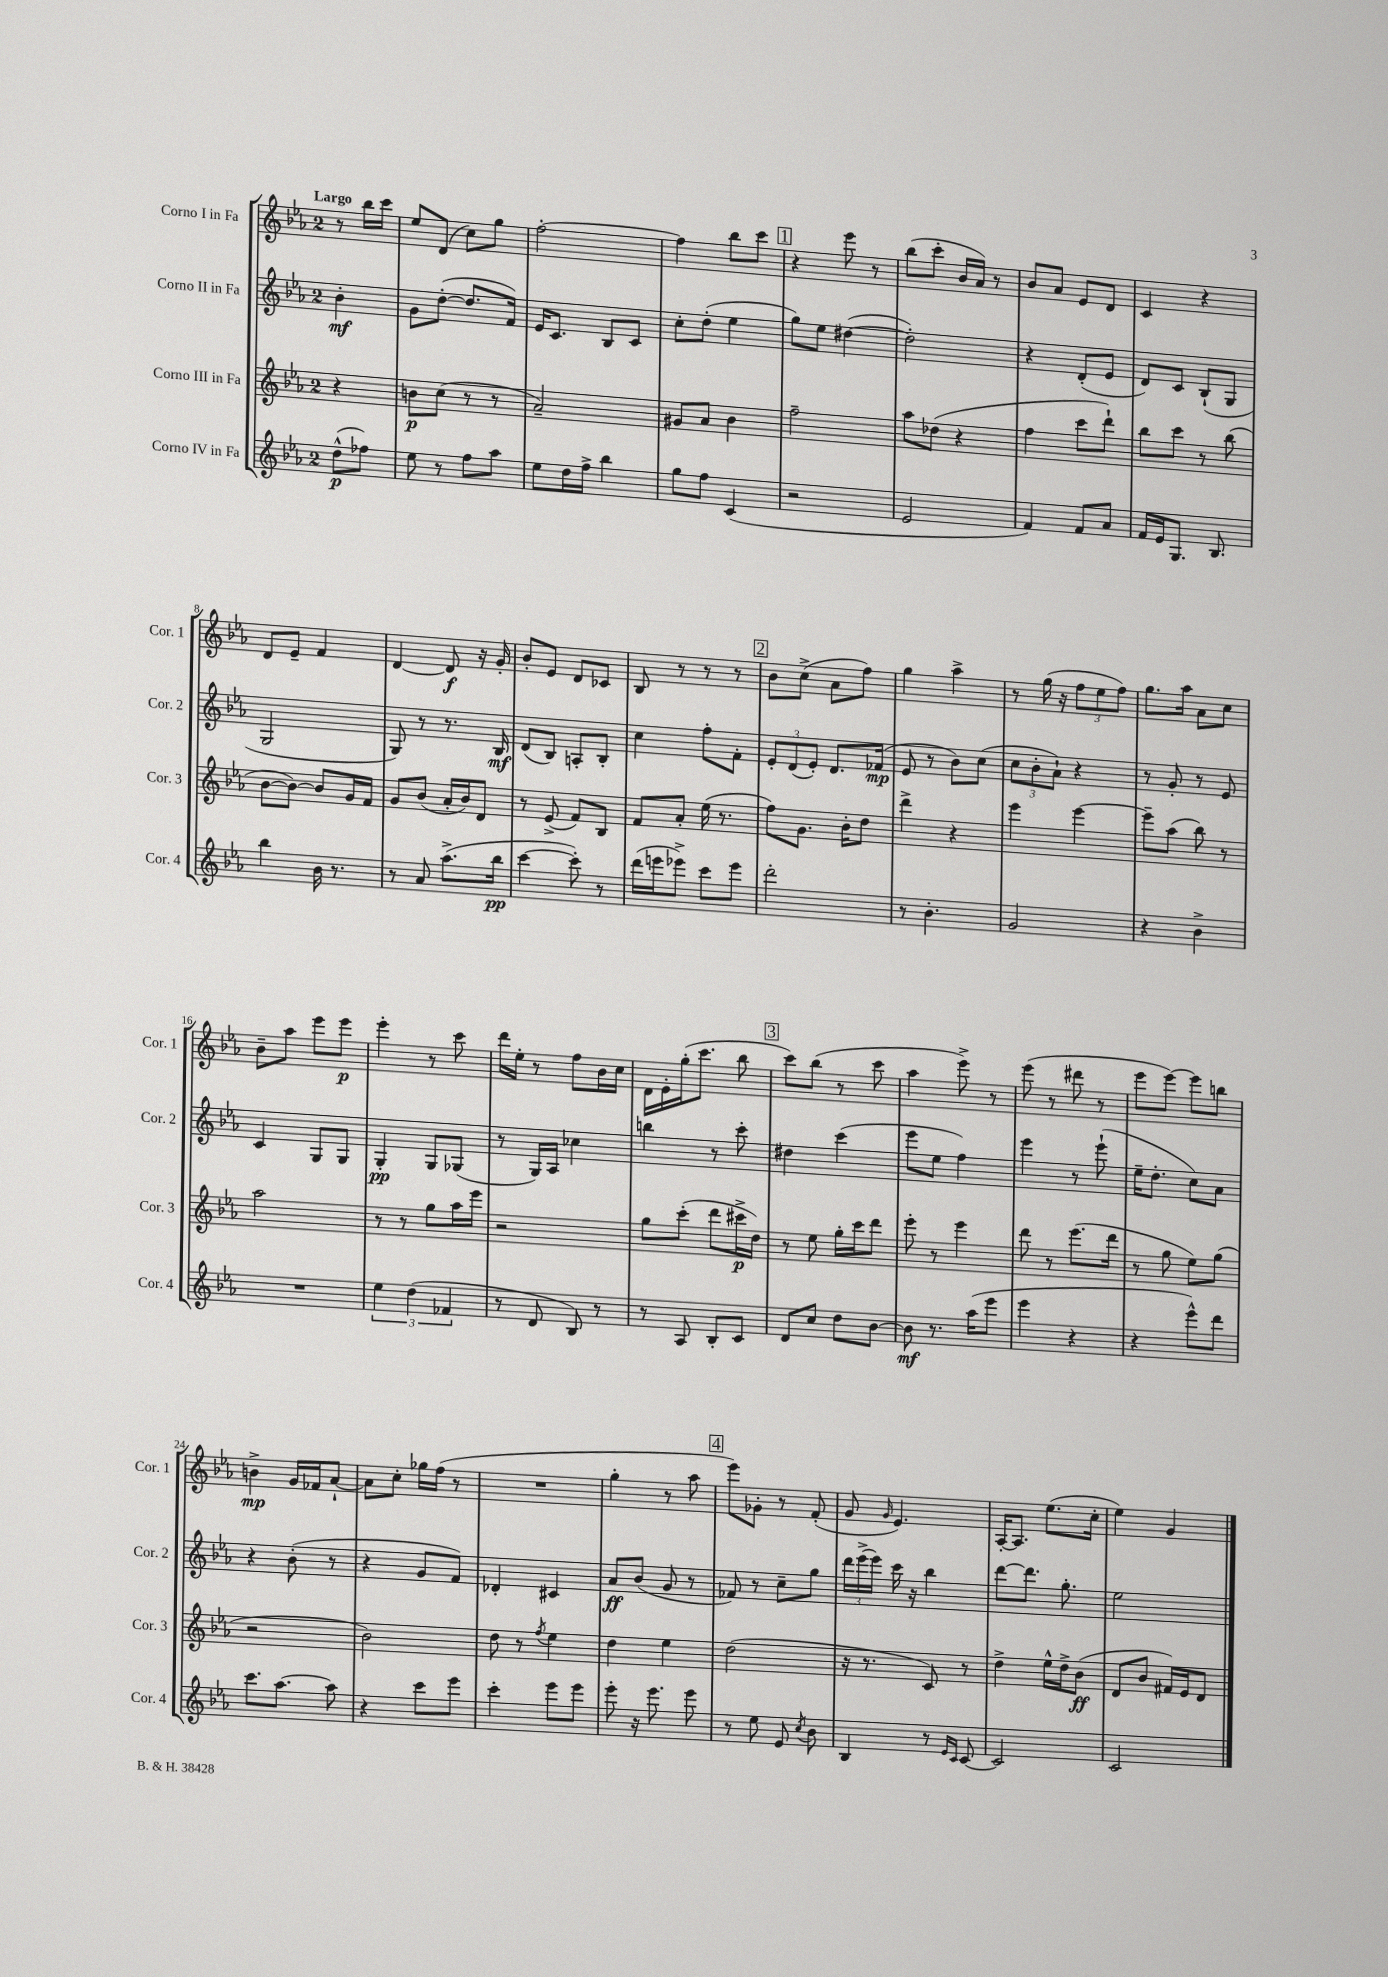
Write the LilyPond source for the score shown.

<<
\new StaffGroup <<
\new Staff = "s0" \with { instrumentName = "Corno I in Fa" shortInstrumentName = "Cor. 1" } {
    \clef treble \key ees \major \once \override Staff.TimeSignature.style = #'single-digit \time 2/4 \partial 4 \tempo "Largo"
    \autoBeamOff r8 bes''16[ c'''16] |
    ees''8[ d'8]( c''8[) g''8] |
    f''2~-. |
    f''4 bes''8[ c'''8] |
    \mark \markup { \box "1" } r4 ees'''8 r8 |
    bes''8[( c'''8]-. bes'16[ aes'16]) r8 |
    bes'8[ aes'8] ees'8[ d'8] |
    c'4 r4 |
    d'8[ ees'8]-- f'4 |
    d'4~ d'8\f r16 g'16-. |
    bes'8[-. ees'8] d'8[ ces'8] |
    bes8 r8 r8 r8 |
    \mark \markup { \box "2" } bes'8[ c''8]->( aes'8[ f''8]) |
    g''4 aes''4-> |
    r8 g''16( r16 \tuplet 3/2 { f''8[ ees''8 f''8]) } |
    g''8.[ aes''16] aes'8[ c''8] |
    bes'8[-- aes''8] ees'''8[ ees'''8]\p |
    ees'''4-. r8 c'''8 |
    d'''16[ ees''16]-. r8 f''8[ bes'16 c''16] |
    d'16[ ees'16-. g''16-.( c'''8.] bes''8 |
    \mark \markup { \box "3" } c'''8[) bes''8]( r8 c'''8 |
    aes''4 ees'''8->) r8 |
    ees'''8( r8 dis'''8 r8 |
    ees'''8[ ees'''8]~) ees'''8[ b''8] |
    b'4->\mp g'16[ fes'16 aes'8]~-! |
    aes'8[ c''8]-. ges''16[ f''16]( r8 |
    R2 |
    g''4-. r8 aes''8 |
    \mark \markup { \box "4" } ees'''8[) ges'8]-. r8 f'8-.( |
    g'8 \grace { g'16 } ees'4.) |
    aes16[~-. aes8.] ees''8.[( c''16]-. |
    ees''4) g'4 \bar "|." |
}
\new Staff = "s1" \with { instrumentName = "Corno II in Fa" shortInstrumentName = "Cor. 2" } {
    \clef treble \key ees \major \once \override Staff.TimeSignature.style = #'single-digit \time 2/4 \partial 4
    \autoBeamOff bes'4-.\mf |
    g'8[ d''8]~-.( d''8.[ f'16]) |
    ees'16[ c'8.] bes8[ c'8] |
    c''8[-. d''8]-.( ees''4 |
    \mark \markup { \box "1" } g''8[) ees''8] dis''4~( |
    dis''2-.) |
    r4 d'8[-.( ees'8] |
    d'8[) c'8] bes8[-!( g8] |
    g2 |
    g8) r8 r8. bes16\mf |
    d'8[( bes8]) a8[-. bes8]-. |
    c''4 f''8[-. f'8]-. |
    \mark \markup { \box "2" } \tuplet 3/2 { ees'8[-. d'8( ees'8]-.) } d'8.[ fes'16]\mp( |
    ees'8 r8 bes'8[) c''8]( |
    \tuplet 3/2 { c''8[ bes'8-. aes'8]-!) } r4 |
    r8 g'8-. r8 ees'8 |
    c'4 g8[ g8] |
    g4-.\pp g8[ ges8]( |
    r8 g16[) aes16] ces''4 |
    b''4 r8 c'''8-. |
    \mark \markup { \box "3" } dis''4 c'''4( |
    ees'''8[ ees''8] f''4) |
    ees'''4 r8 ees'''8-!( |
    ees''16[-- d''8.]-. c''8[) aes'8] |
    r4 bes'8-.( r8 |
    r4 g'8[ f'8]) |
    des'4-. cis'4 |
    aes'8[\ff bes'8]( g'8 r8 |
    \mark \markup { \box "4" } fes'8) r8 c''8[-- g''8] |
    \tuplet 3/2 { d'''16[ ees'''16->( ees'''16]) } c'''16 r16 bes''4 |
    d'''8[~ d'''8.] g''8.-. |
    ees''2 \bar "|." |
}
\new Staff = "s2" \with { instrumentName = "Corno III in Fa" shortInstrumentName = "Cor. 3" } {
    \clef treble \key ees \major \once \override Staff.TimeSignature.style = #'single-digit \time 2/4 \partial 4
    \autoBeamOff r4 |
    b'8[\p c''8]( r8 r8 |
    aes'2--) |
    gis'8[ aes'8] bes'4 |
    \mark \markup { \box "1" } f''2-- |
    aes''8[ des''8]( r4 |
    f''4 c'''8[ d'''8]-!) |
    bes''8[ c'''8] r8 bes''8( |
    bes'8[~ bes'8]~) bes'8[ g'16 f'16] |
    g'8[ bes'8]( aes'16[-. bes'16) d'8] |
    r8 ees'8->( f'8[) bes8] |
    f'8[ aes'8]-. ees''16( r8. |
    \mark \markup { \box "2" } f''8[) g'8.] bes'16[-. d''8] |
    d'''4-> r4 |
    ees'''4 ees'''4~ |
    ees'''8[-- aes''8]( bes''8) r8 |
    aes''2 |
    r8 r8 g''8[ aes''16 ees'''16] |
    r2 |
    g''8[ c'''8]-.( d'''8[ cis'''16->\p d''16]) |
    \mark \markup { \box "3" } r8 ees''8 g''16[-. c'''16 d'''8] |
    ees'''8-. r8 ees'''4 |
    d'''8 r8 ees'''8.[( d'''16] |
    r8 g''8 ees''8[) g''8]( |
    r2 |
    bes'2) |
    d''8 r8 \acciaccatura { f''8 } ees''4 |
    d''4 ees''4 |
    \mark \markup { \box "4" } d''2( |
    r16 r8. c'8) r8 |
    d''4-> ees''16[-^ d''16-> bes'8]\ff( |
    d'8[ bes'8] fis'16[) ees'16 d'8] \bar "|." |
}
\new Staff = "s3" \with { instrumentName = "Corno IV in Fa" shortInstrumentName = "Cor. 4" } {
    \clef treble \key ees \major \once \override Staff.TimeSignature.style = #'single-digit \time 2/4 \partial 4
    \autoBeamOff d''8[-^\p( fes''8]) |
    ees''8 r8 f''8[ aes''8] |
    ees''8[ d''16 f''16]-> bes''4 |
    g''8[ f''8] c'4( |
    \mark \markup { \box "1" } r2 |
    ees'2 |
    f'4) f'8[ aes'8] |
    f'16[ ees'16 g8.] bes8. |
    bes''4 bes'16 r8. |
    r8 aes'8 aes''8.[->( bes''16]\pp |
    c'''4~ c'''8-.) r8 |
    d'''16[( e'''16 ees'''8]->) c'''8[ ees'''8] |
    \mark \markup { \box "2" } d'''2-. |
    r8 bes'4.-. |
    g'2 |
    r4 bes'4-> |
    R2 |
    \tuplet 3/2 { ees''4 d''4( fes'4 } |
    r8 d'8 bes8) r8 |
    r8 aes8 bes8[-. c'8] |
    \mark \markup { \box "3" } d'8[ c''8] d''8[ bes'8]~ |
    bes'8\mf r8. aes''16[( ees'''8] |
    ees'''4 r4 |
    r4 ees'''8[-^) d'''8] |
    c'''8.[ aes''8.]~ aes''8 |
    r4 c'''8[ ees'''8] |
    c'''4-. ees'''8[ ees'''8] |
    ees'''8-. r16 ees'''8. ees'''8 |
    \mark \markup { \box "4" } r8 ees''8 ees'8 \acciaccatura { c''8 } bes'8 |
    bes4 r8 \grace { ees'16[ c'16] } c'8~ |
    c'2 |
    c'2 \bar "|." |
}
>>
>>
